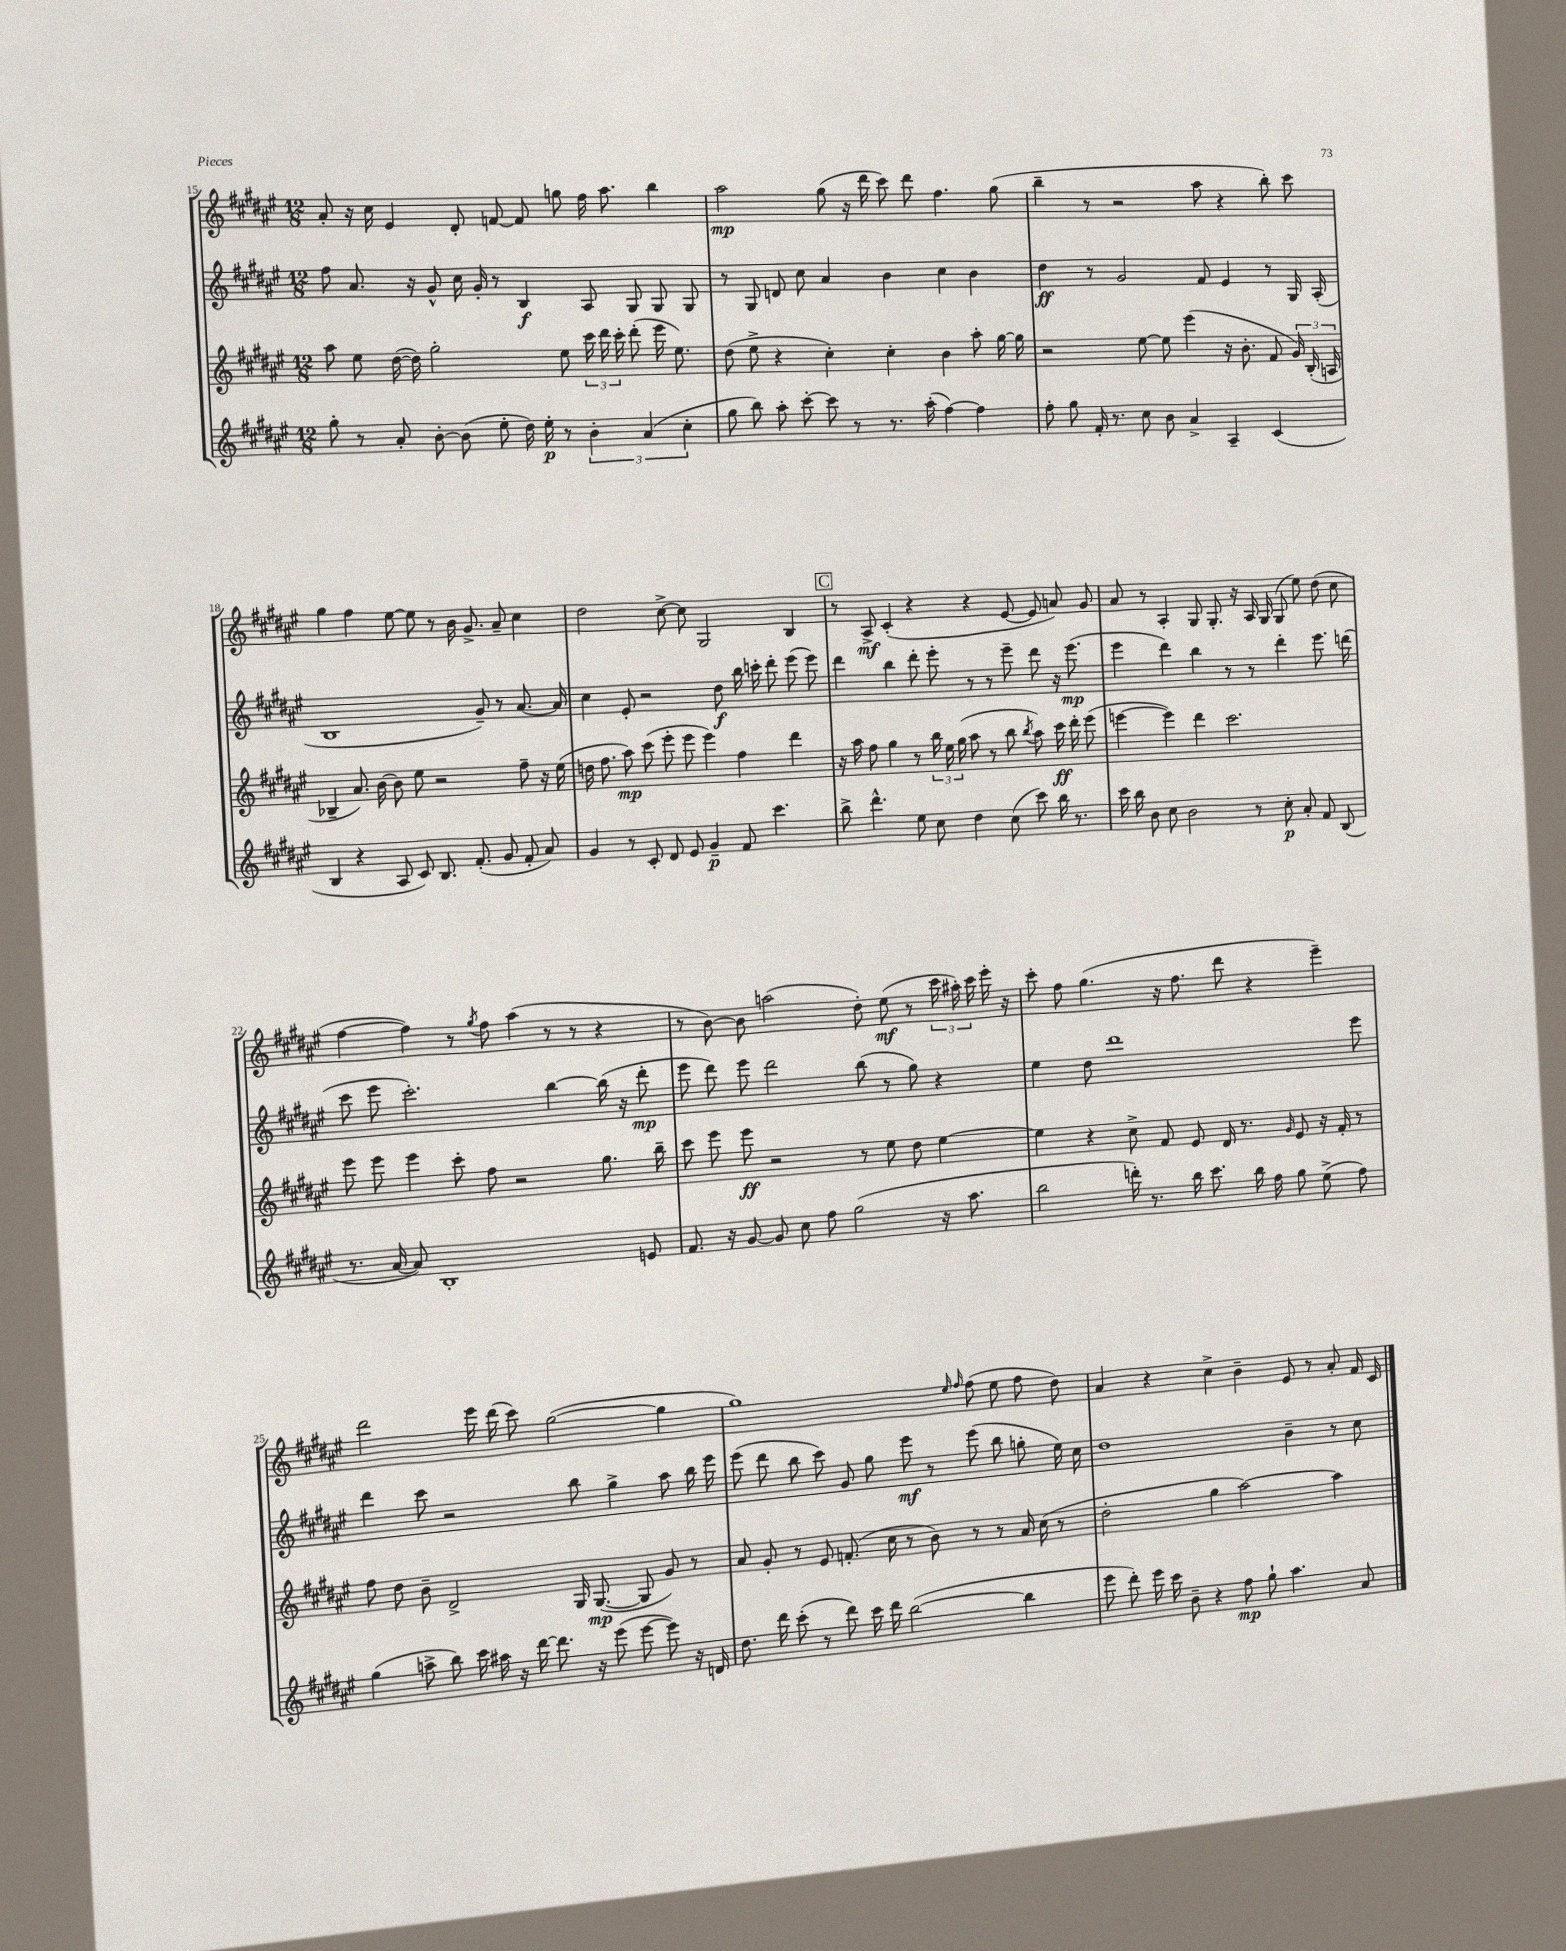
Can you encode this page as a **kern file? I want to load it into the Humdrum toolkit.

**kern	**kern	**kern	**kern
*staff4	*staff3	*staff2	*staff1
*clefG2	*clefG2	*clefG2	*clefG2
*k[f#c#g#d#a#e#]	*k[f#c#g#d#a#e#]	*k[f#c#g#d#a#e#]	*k[f#c#g#d#a#e#]
*M12/8	*M12/8	*M12/8	*M12/8
8gg#'	8aa#	8ff#	8a#'
8r	8ee#	8.a#	16r
.	.	.	16cc#
8a#'	([16dd#	.	4e#
.	16dd#])	16r	.
[8b'	2gg#'	8g#^^	.
(8b]	.	16cc#	8d#'
.	.	16g#'	.
8ee#'	.	8r	[8f
16dd#)	.	4B	8f]
16ee#'	.	.	.
8r	8ee#	.	8gg
6b'	24ccc#	8A#	16ff#
.	24ddd#	.	.
.	.	.	8.aa#
.	24ccc#'	.	.
.	(8ddd#'	8G#	.
(6a#	.	.	.
.	16eee#	8G#	4bb
.	8.ee#)	.	.
6cc#'	.	.	.
.	.	8G#	.
=	=	=	=
8gg#	(8dd#	8r	2aa#
8bb)	8ee#^	8G#	.
8aa#'	4r	8d	.
[8ccc#'	.	8cc#	.
8ccc#]	4cc#')	4a#	(8gg#
8r	.	.	16r
.	.	.	16ddd#
8.r	4cc#'	4b	8ccc#)
.	.	.	8ddd#
(16aa#'	.	.	.
[4ff#)	4b	4cc#	4.ff#
4ff#]	8aa#'	4b	.
.	[16gg#	.	(8gg#
.	16gg#]	.	.
=	=	=	=
8ff#'	2r	4dd#	4bb~
8gg#	.	.	.
16f#'	.	8r	8r
8.r	.	.	.
.	.	2g#	2r
8cc#	[8ee#	.	.
8b	8ee#]	.	.
4a#^	(4eee#	.	.
.	.	8f#	8aa#
4A#~	16r	4e#	4r
.	8.b'	.	.
(4c#	8f#	8r	8bb')
.	24g#)	16G#	8ccc#
.	(24B'	.	.
.	.	(16A#'	.
.	24A	.	.
=	=	=	=
4B	4B-~	1B	4gg#
4r	8.a#)	.	4ff#
.	[16b	.	.
8A#	8b]	.	[8ee#
8c#)	8ee#	.	8ee#]
8.B	2r	.	8r
.	.	.	16b
(8.f#'	.	.	8.g#^
.	.	8g#~)	.
8g#	.	8r	8a#~
8f#'	8ff#~	[8.a#	4cc#
8a#)	16r	.	.
.	(16ee#	16a#]	.
=	=	=	=
4g#	16dd	4cc#	2dd#
.	8.ff#	.	.
8r	8aa#)	8e#'	.
8c#'	(8ccc#	2r	.
8d#	8eee#'	.	[8cc#^
8e#	8eee#	.	8cc#]
4g#~	4eee#)	.	2G#
.	.	8dd#	.
8f#	4ff#	16bb	.
.	.	16ccc'	.
4.ccc#	.	8ddd#'	.
.	4ddd#	(8eee#	4B
.	.	8eee#)	.
=	=	=	=
8bb^	16r	4ddd#	8r
.	16aa#	.	.
4.ddd#^^	8ff#	.	8A#^
.	4gg#	4bb	(4c#'
8ee#	8r	8ddd#'	4r
8cc#	24bb	8eee#'	.
.	24ee#	.	.
.	(24gg#	.	.
4dd#	8aa#	8r	4r
.	8r	8r	.
(8cc#	8bb	8eee#~	[8e#
.	8qbb	.	.
8ccc#)	8aa#)	8ddd#	8e#]
16bb	16ccc#	16r	8a)
8.r	16ddd#'	(8.eee#	.
.	(8eee#	.	8g#
=	=	=	=
16ccc#	[4eee	4eee#	8a#
16bb	.	.	.
8b	.	.	8r
8cc#	4eee])	4ddd#)	4A#'
2b	.	.	.
.	4ddd#	4bb	8G#
.	.	.	8.G#'
.	2.ccc#	8r	.
.	.	.	16r
8r	.	8r	16A#
.	.	.	16G#
8cc#'	.	4ddd#'	(8G#
8a#'	.	.	8ee#)
8f#	.	8.eee#	(8dd#
(8B	.	.	8cc#
.	.	(16ddd	.
=	=	=	=
8.r	8eee#	8ccc#	[4ff#
.	8eee#	8eee#	.
[16a#	.	.	.
8a#])	4eee#	2.ccc#')	4ff#])
1B'	.	.	.
.	8ccc#'	.	8r
.	.	.	8qgg#
.	8ff#	.	8ff#
.	2r	.	(4aa#
.	.	[4bb	8r
.	.	.	8r
.	8.gg#	(16bb]	4r
.	.	16r	.
8e	.	8ddd#'	.
.	16bb~	.	.
=	=	=	=
8.f#	8ccc#	8eee#	8r
.	8eee#	8ddd#)	[8b)
16r	.	.	.
[8g#	8eee#	8eee#	8b]
8g#]	2r	2ddd#	(2aa
8cc#	.	.	.
8ff#	.	.	.
(2gg#	.	.	.
.	8r	(8bb	8dd#')
.	8ee#	8r	(8ee#
.	8dd#	8gg#)	8r
16r	[4ee#	4r	24ccc#
.	.	.	24aa#')
8.aa#	.	.	.
.	.	.	24ccc#
.	.	.	16eee#'
.	.	.	16r
=	=	=	=
2bb	4ee#]	4ee#	8ccc#'
.	.	.	8ff#
.	4r	8dd#	(4.gg#
.	.	1ddd#	.
16ddd')	8cc#^	.	.
8.r	.	.	.
.	8f#	.	16r
.	.	.	8.ff#
16bb	8e#	.	.
8.ccc#	.	.	.
.	16d#	.	8ddd#
.	8.r	.	.
16bb	.	.	4r
16ff#	.	.	.
.	16qqg#	.	.
8gg#	8e#	.	.
(8ee#^	16r	.	4eee#~)
.	16f#'	.	.
8ff#)	8r	8eee#	.
=	=	=	=
(4gg#	8ff#	4ddd#	2ddd#
.	8dd#	.	.
8aa^	8b~	8ccc#	.
8bb)	2d#^	2r	.
16ccc#	.	.	16eee#
16aa#	.	.	(16ddd#
16r	.	.	8ccc#)
[16ddd#	.	.	.
8.ddd#]	.	.	([2gg#
.	16G#	8bb	.
16r	([8.G#	.	.
(8eee#	.	4gg#^	.
[8eee#	8G#]	.	.
8eee#])	8g#)	8aa#	4gg#]
16r	8r	16bb	.
16d	.	16eee#	.
=	=	=	=
8.dd#	8a#	(8eee#	1gg#)
.	8g#'	8ddd#	.
16ddd#	.	.	.
(8ccc#'	8r	8bb	.
8r	8e#	8ccc#)	.
8ddd#)	(8.f'	8g#	.
16ccc#	.	8gg#	.
16ddd#	16cc#	.	.
([2bb	8r	8eee#	.
.	8b)	8r	.
.	.	.	16qqee#
.	.	.	16qqff#
.	8r	(8eee#	(8ff#
.	8r	8bb	8ee#
4bb]	16a#	8gg'	8ff#
.	(16cc#	.	.
.	8r	16ee#)	8dd#)
.	.	16cc#	.
=	=	=	=
8eee#	2dd#'	1dd#	4a#
8ddd#')	.	.	.
16eee#	.	.	4r
16ccc#	.	.	.
8b~	.	.	.
4r	4gg#	.	4cc#^
8ff#	[2aa#)	.	4b~
8gg#`	.	.	.
4.aa#	.	4b~	8e#
.	.	.	8r
.	4aa#]	8r	8a#'
8a#	.	8cc#	16f#
.	.	.	16c#
==	==	==	==
*-	*-	*-	*-
